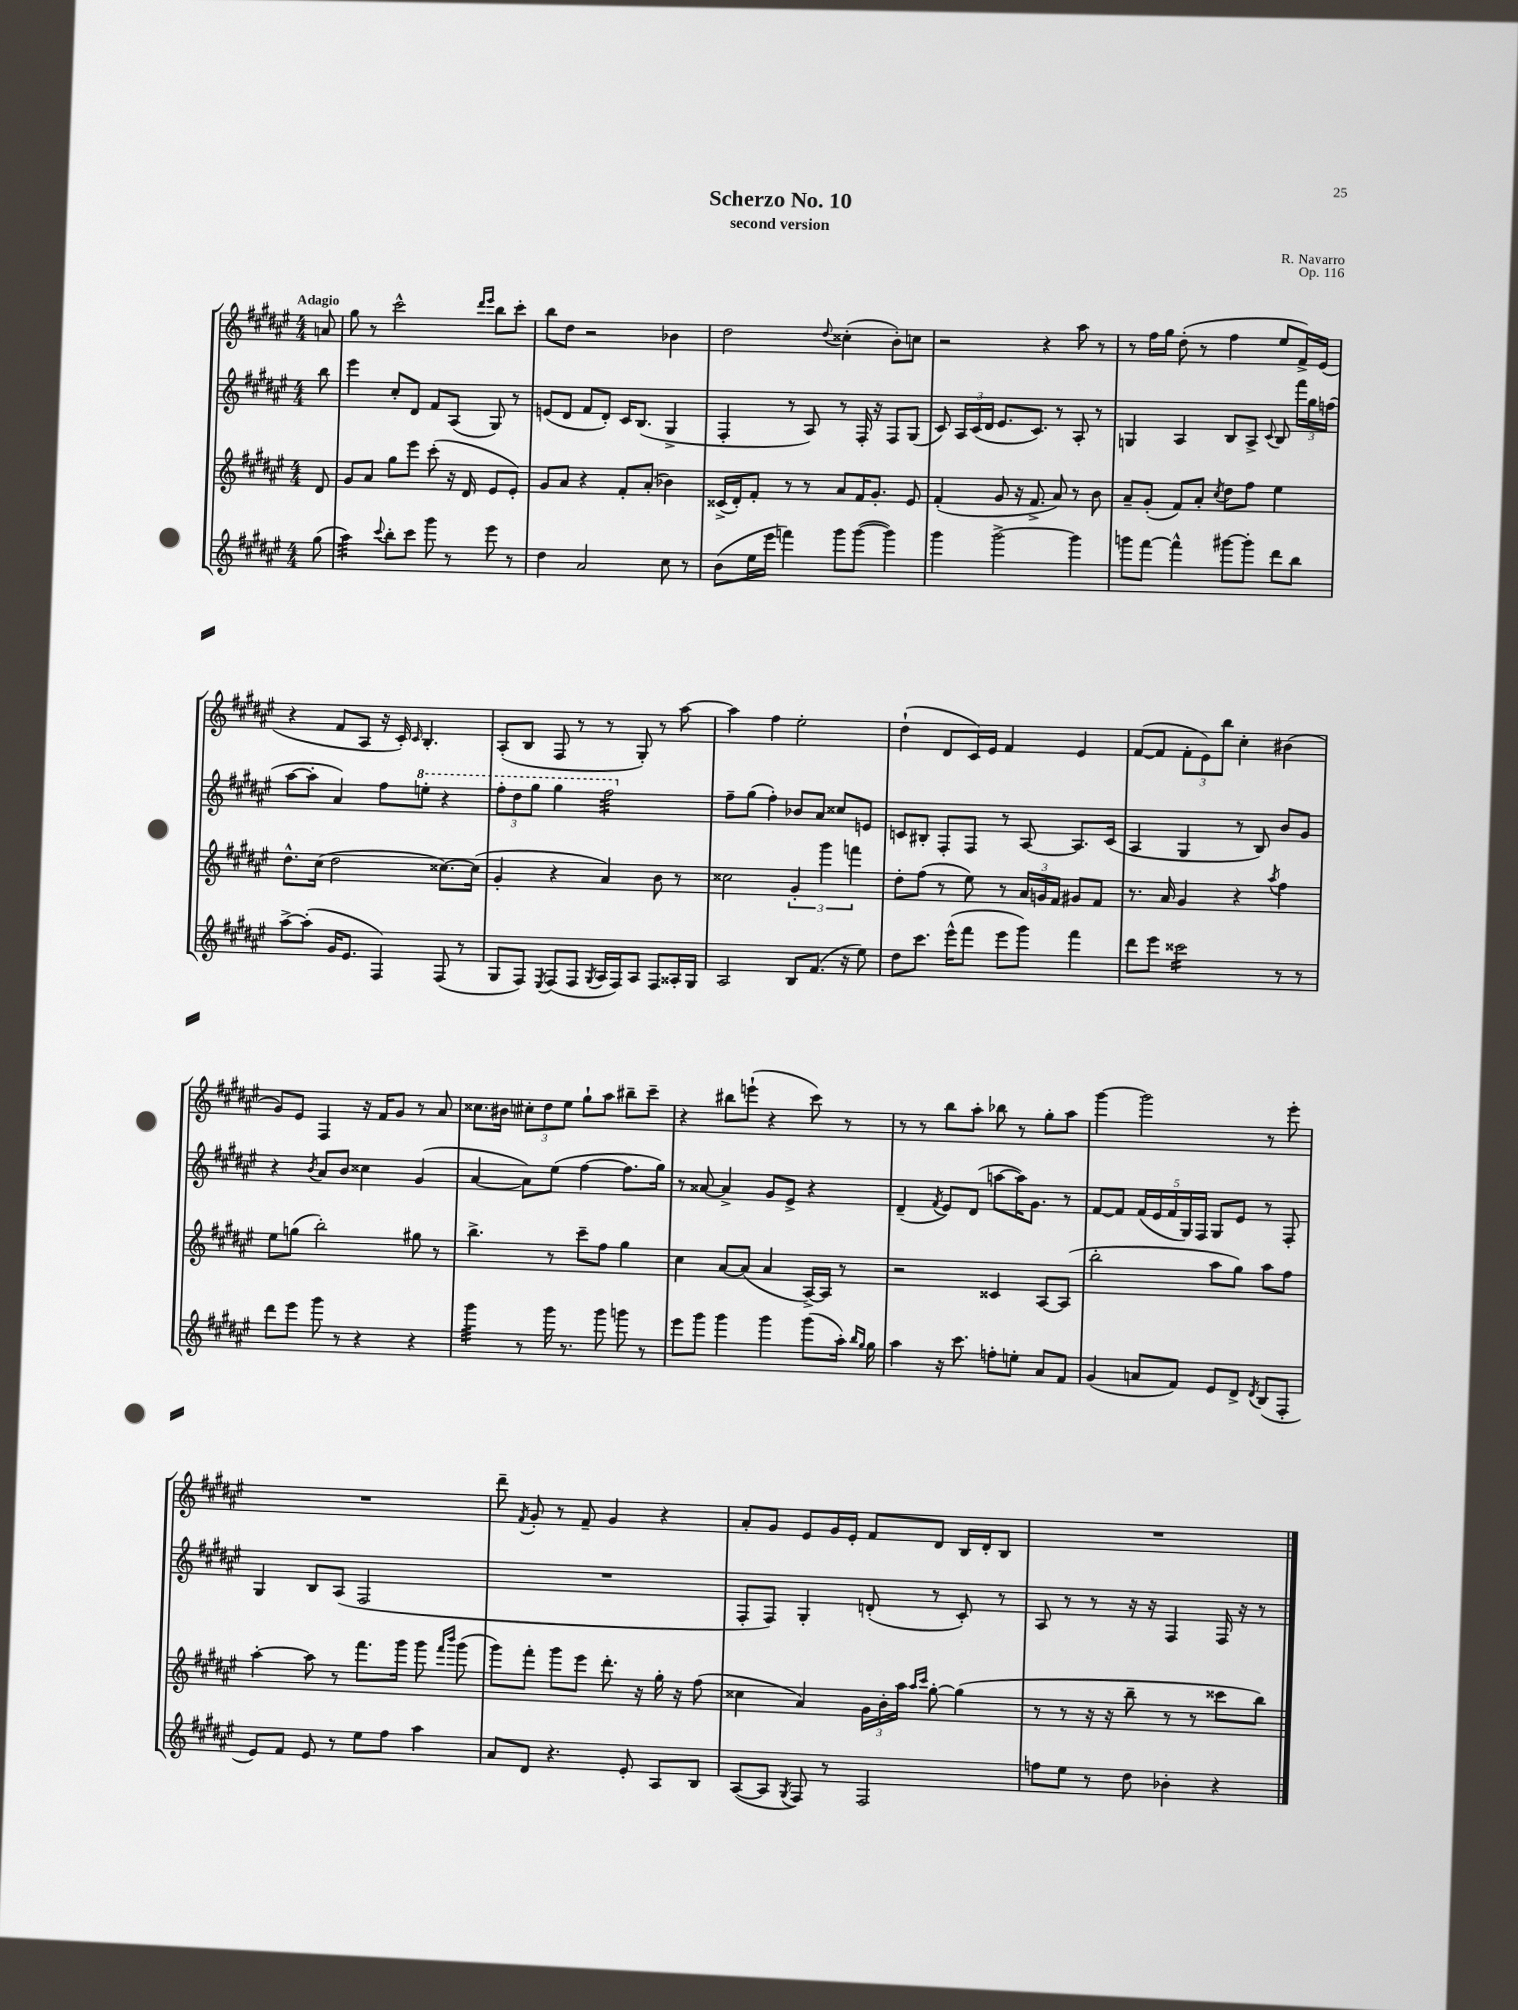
\header { title = "Scherzo No. 10" composer = "R. Navarro" subtitle = "second version" opus = "Op. 116" }
<<
\new StaffGroup <<
\new Staff = "s0" {
    \clef treble \key fis \major \numericTimeSignature \time 4/4 \partial 8 \tempo "Adagio"
    \autoBeamOff a'8 |
    gis''8 r8 cis'''2-^ \grace { dis'''16[ eis'''16] } b''8[ cis'''8]-. |
    b''8[ dis''8] r2 bes'4 |
    dis''2 \appoggiatura { dis''8 } cisis''4-.( b'8[-.) c''8] |
    r2 r4 ais''8 r8 |
    r8 fis''16[ gis''16] dis''8-.( r8 fis''4 eis''8[ fis'16->) eis'16]( |
    r4 fis'8[ ais8] r16 cis'16-.) \grace { cis'16 } b4.-. |
    ais8[-.( b8] fis8 r8 r8 gis8-.) r8 ais''8~ |
    ais''4 fis''4 eis''2-. |
    dis''4-!( dis'8[ cis'16) eis'16] fis'4 eis'4 |
    fis'8[~( fis'8] \tuplet 3/2 { fis'8[-. eis'8) b''8] } cis''4-. bis'4( |
    gis'8[) eis'8] fis4 r16 fis'16[ gis'8] r8 ais'8 |
    cisis''8.[ bis'16] \tuplet 3/2 { cis''8[-. dis''8 eis''8] } gis''8[-! ais''8] bis''8[-- cis'''8]-- |
    r4 bis''8[ e'''8]-!( r4 cis'''8) r8 |
    r8 r8 b''8[ ais''8]-. bes''8 r8 gis''8[-. ais''8] |
    gis'''4~ gis'''2 r8 eis'''8-. |
    R1 |
    dis'''8-- \acciaccatura { fis'8 } gis'8-. r8 fis'8-- gis'4 r4 |
    ais'8[-. gis'8] eis'8[ gis'16 eis'16]-. fis'8[ dis'8] b16[ dis'16-. b8] |
    R1 \bar "|." |
}
\new Staff = "s1" {
    \clef treble \key fis \major \numericTimeSignature \time 4/4 \partial 8
    \autoBeamOff b''8 |
    eis'''4 cis''8[-. dis'8] fis'8[ ais8]( gis8) r8 |
    e'8[( dis'8] fis'8[ dis'8]-.) cis'16[ b8.]( gis4-> |
    fis4-. r8 ais8) r8 fis16-. r16 fis8[ gis8]( |
    cis'8) \tuplet 3/2 { ais16[ cis'16( dis'16] } eis'8.[ cis'8.]) r8 ais8-. r8 |
    g4 ais4 b8[ ais8]-> \appoggiatura { cis'8 } b8 \tuplet 3/2 { fis'''16[ gis''16 f''16]( } |
    ais''8[~ ais''8]-. ais'4) fis''8[ \ottava #1 e'''8]-. r4 |
    \tuplet 3/2 { fis'''8[-. dis'''8 gis'''8] } gis'''4 fis'''2:32 \ottava #0 |
    fis''8[-- gis''8]( fis''4-.) bes'8[ ais'8] cisis''8[ e'8] |
    c'8[ bis8]-. fis8[-. fis8] r8 ais8~ ais8.[ c'16]( |
    ais4 gis4 r8 b8) b'8[ gis'8] |
    r4 \acciaccatura { b'8 } ais'8[ b'8] cisis''4 gis'4( |
    ais'4~ ais'8[) eis''8]( fis''4~ fis''8.[ gis''16]) |
    r8 aisis'8~ aisis'4-> gis'8[ eis'8]-> r4 |
    dis'4--( \acciaccatura { fis'8 } eis'8[) dis'8]( a''8[~ a''16) gis'8.] r8 |
    fis'8[~ fis'8] \tuplet 5/4 { fis'16[( eis'16 fis'16 gis16) fis16] } gis8[ eis'8] r8 fis8-. |
    gis4 b8[ ais8]( fis2 |
    R1 |
    fis8[-. fis8]) gis4-. d'8-.( r8 cis'8-.) r8 |
    ais8 r8 r8 r16 r16 fis4 fis16 r16 r8 \bar "|." |
}
\new Staff = "s2" {
    \clef treble \key fis \major \numericTimeSignature \time 4/4 \partial 8
    \autoBeamOff dis'8 |
    gis'8[ ais'8] gis''8[ eis'''8] cis'''8-.( r16 dis'16 eis'8[ eis'8]-.) |
    gis'8[ ais'8] r4 fis'8[-. ais'8]-.( bes'4) |
    cisis'16[->( dis'16-.) fis'8]-. r8 r8 ais'8[ fis'16 gis'8.]-. eis'8 |
    fis'4-.( gis'8 r16 fis'8.-> ais'8) r8 b'8 |
    ais'8[-- gis'8]-.( fis'8[) ais'8]-. \acciaccatura { cis''8 } dis''8[ fis''8] eis''4 |
    dis''8.[-^ cis''16]( dis''2 cisis''8.[~) cisis''16]( |
    gis'4-. r4 ais'4) b'8 r8 |
    cisis''2 \tuplet 3/2 { gis'4-. gis'''4 f'''4 } |
    dis''8[-. fis''8]( r8 eis''8) r8 \tuplet 3/2 { ais'16[ g'16 fis'16] } gis'8[ fis'8] |
    r8. ais'16 gis'4 r4 \acciaccatura { ais''8 } fis''4 |
    eis''8[ g''8]( b''2-.) gis''8 r8 |
    b''4.-> r8 cis'''8[-- fis''8] gis''4 |
    cis''4 ais'8[~ ais'8]( ais'4 ais16[~->) ais16] r8 |
    r2 cisis'4 ais8[~ ais8]( |
    b''2-. ais''8[ gis''8]) ais''8[ fis''8] |
    ais''4~-. ais''8 r8 fis'''8.[ gis'''16] gis'''8 \grace { fis'''16[ b'''16] } gis'''8( |
    gis'''8[) fis'''8]-. gis'''8[ eis'''8] dis'''8.-. r16 gis''16-. r16 fis''8( |
    cisis''4 ais'4) \tuplet 3/2 { gis'16[ b'16-. ais''16] } \grace { ais''16[ cis'''16] } gis''8~-. gis''4( |
    r8 r8 r16 r16 b''8-- r8 r8 cisis'''8[ b''8]) \bar "|." |
}
\new Staff = "s3" {
    \clef treble \key fis \major \numericTimeSignature \time 4/4 \partial 8
    \autoBeamOff gis''8( |
    ais''4:32) \appoggiatura { cis'''8 } b''8[-. cis'''8] gis'''8 r8 eis'''8 r8 |
    dis''4 ais'2 cis''8 r8 |
    b'8[( eis''16 eis'''16] f'''4) gis'''8[ gis'''8]~( gis'''4) |
    gis'''4 gis'''2~-> gis'''4 |
    g'''8[ fis'''8]~ fis'''4-^ gis'''8[~ gis'''8]-. dis'''8[ b''8] |
    ais''8[~-> ais''8]-.( gis'16[ eis'8.] fis4) fis8( r8 |
    gis8[ fis8]) \acciaccatura { eis8 } fis8[( fis8] \acciaccatura { gis8 } ais16[ fis16) ais8] fis8[ aisis16-. gis16] |
    ais2 b8[ fis'8.]( r16 eis''8) |
    dis''8[ cis'''8.] eis'''16[-^( fis'''8] eis'''8[ gis'''8]) fis'''4 |
    dis'''8[ eis'''8] cisis'''2:16 r8 r8 |
    dis'''8[ eis'''8] gis'''8 r8 r4 r4 |
    gis'''4:32 r8 gis'''16 r8. gis'''8 g'''8 r8 |
    eis'''8[ gis'''8] gis'''4 gis'''4 gis'''8[( ais''16]-.) \grace { b''16[ gis''16] } gis''16 |
    ais''4 r16 cis'''8. f''8[-. e''8]-. ais'8[ fis'8] |
    gis'4( a'8[ fis'8]) eis'8[ dis'8]-> \acciaccatura { dis'8 } b8[( fis8]-. |
    eis'8[) fis'8] eis'8 r8 eis''8[ fis''8] ais''4 |
    ais'8[ dis'8] r4. eis'8-. ais8[ b8] |
    ais8[~( ais8] \acciaccatura { gis8 } fis8) r8 fis2 |
    f''8[ eis''8] r8 dis''8 bes'4-. r4 \bar "|." |
}
>>
>>
\layout { \context { \Score \remove "Bar_number_engraver" } }
